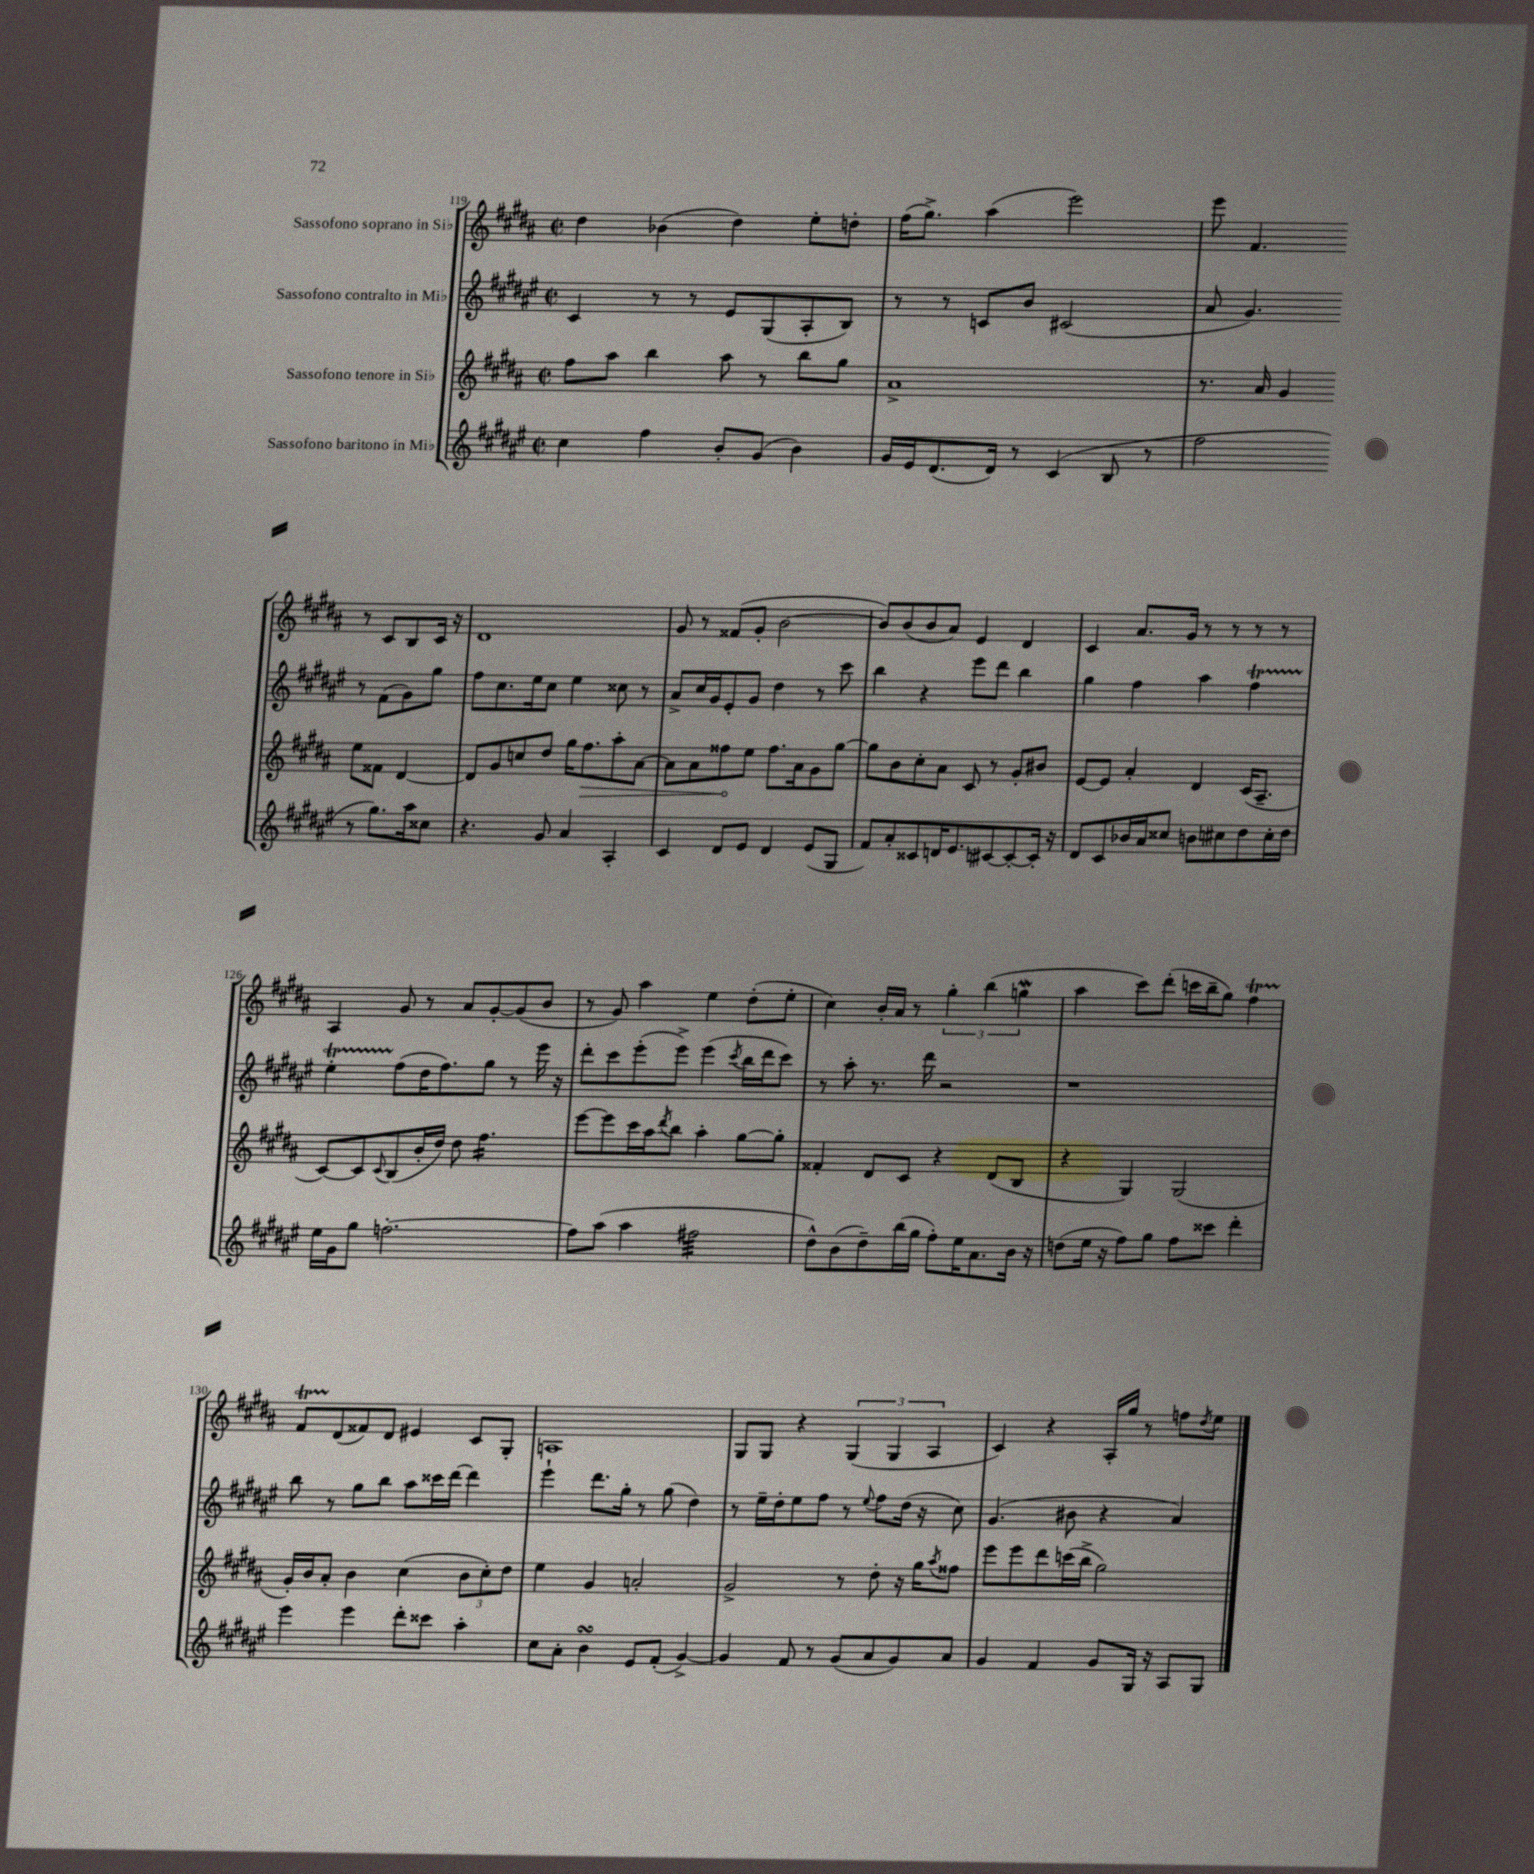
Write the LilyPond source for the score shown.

<<
\new StaffGroup <<
\new Staff = "s0" \with { instrumentName = "Sassofono soprano in Sib" } {
    \clef treble \key b \major \defaultTimeSignature \time 2/2
    dis''4 bes'4( dis''4) e''8-. d''8-. |
    fis''16( gis''8.->) ais''4( e'''2) |
    e'''8 fis'4. r8 cis'8 b8 cis'16 r16 |
    dis'1 |
    gis'8 r8 fisis'8( gis'8-. b'2~ |
    b'8) b'8( b'8 ais'8) e'4 dis'4 |
    cis'4 ais'8. gis'16 r8 r8 r8 r8 |
    ais4 gis'8 r8 ais'8 gis'8~-. gis'8( b'8 |
    r8 gis'8) ais''4 e''4 dis''8-.( e''8-. |
    cis''4) b'16-. ais'16 r8 \tuplet 3/2 { gis''4-. b''4( g''4\mordent } |
    ais''4 cis'''8) dis'''8-.( c'''16 b''16-- gis''8) fis''4\startTrillSpan |
    fis'8 dis'8\stopTrillSpan( fisis'8) dis'8 eis'4 cis'8 gis8-. |
    a1 |
    gis8 gis8 r4 \tuplet 3/2 { gis4( gis4 ais4 } |
    cis'4) r4 ais16-. gis''16 r8 f''8 \acciaccatura { dis''8 } e''8 \bar "|." |
}
\new Staff = "s1" \with { instrumentName = "Sassofono contralto in Mib" } {
    \clef treble \key fis \major \defaultTimeSignature \time 2/2
    cis'4 r8 r8 eis'8 gis8( ais8-. b8) |
    r8 r8 c'8 b'8 cis'2( |
    ais'8 gis'4.) r8 fis'8( gis'8) gis''8 |
    fis''8 cis''8. eis''16 cis''8 eis''4 cisis''8 r8 |
    ais'8-> cis''16 gis'16 eis'8-. gis'8 dis''4 r8 cis'''8 |
    b''4 r4 eis'''8 dis'''8 b''4 |
    gis''4 fis''4 ais''4 fis''4\startTrillSpan |
    eis''4-. fis''8\stopTrillSpan( dis''16 fis''8.) gis''8 r8 eis'''16 r16 |
    dis'''8-. cis'''8 eis'''8-.( eis'''8->) eis'''4( \acciaccatura { cis'''8 } b''16 dis'''16 cis'''8) |
    r8 ais''8-. r8. dis'''16 r2 |
    r1 |
    b''8 r8 gis''8 b''8 ais''8 cisis'''16 dis'''16~ dis'''4 |
    eis'''4-! dis'''8. gis''16-. r8 gis''8( dis''4) |
    r8 eis''16-- dis''16-. eis''8 fis''8 r8 \appoggiatura { eis''8 } fis''8 dis''16( r16 cis''8) |
    gis'4.( bis'8 r4 ais'4) \bar "|." |
}
\new Staff = "s2" \with { instrumentName = "Sassofono tenore in Sib" } {
    \clef treble \key b \major \defaultTimeSignature \time 2/2
    fis''8 ais''8 b''4 ais''8 r8 b''8 gis''8 |
    ais'1-> |
    r8. ais'16 gis'4 e''8 fisis'8 dis'4~ |
    dis'8 gis'8 c''8 dis''8 gis''16 \once \override Hairpin.circled-tip = ##t fis''8.\> ais''8-. ais'8~ |
    ais'8 ais'8 fisis''8\! e''8 fisis''8. ais'16 gis'8 gis''8~ |
    gis''8 b'8 cis''8-. ais'8 cis'8 r8 gis'8-. bis'8 |
    e'8~ e'8 ais'4-. dis'4 cis'16( ais8.-- |
    cis'8~) cis'8 \appoggiatura { cis'8 } b8( b'16-. dis''16) dis''8 fis''4.:16 |
    e'''8~ e'''8 cis'''16 ais''16 \acciaccatura { dis'''8 } b''8 ais''4-. gis''8~ gis''8-. |
    fisis'4-. dis'8 cis'8 r4 dis'8( b8 |
    r4 gis4) gis2( |
    gis'16-.) b'16 ais'8-. b'4 cis''4( \tuplet 3/2 { b'8 cis''8-.) dis''8 } |
    e''4 gis'4 a'2-. |
    gis'2-> r8 dis''8-. r16 gis''16 \acciaccatura { ais''8 } fisis''8 |
    e'''8 e'''8 dis'''8 c'''16( b''16-> gis''2) \bar "|." |
}
\new Staff = "s3" \with { instrumentName = "Sassofono baritono in Mib" } {
    \clef treble \key fis \major \defaultTimeSignature \time 2/2
    cis''4 fis''4 b'8-. gis'8( b'4) |
    gis'16 eis'16 dis'8.( dis'16) r8 cis'4( b8 r8 |
    fis''2 r8 gis''8.) ais''16 cisis''8 |
    r4. gis'8 ais'4 ais4-. |
    cis'4 dis'8 eis'8 dis'4 eis'8( gis8 |
    fis'8) ais'8-. cisis'8 d'16 eis'8. cis'8~ cis'8~-. cis'16-. r16 |
    dis'8 cis'8 bes'16 ais'16 cisis''8 b'8 cis''8 dis''8 cis''16-. dis''16 |
    eis''16 gis'16 gis''8 f''2.~-. |
    f''8 ais''8( ais''4 fis''2:32 |
    dis''8-^) b'8( dis''8--) b''16( gis''16 fis''8-.) eis''16 ais'8. b'16 r16 |
    d''8( eis''16 r16 fis''8) gis''8 fis''8 cisis'''8 dis'''4-. |
    eis'''4 eis'''4 dis'''8-. cisis'''8 ais''4-. |
    cis''8 ais'8-. b'4\turn eis'8 fis'8-.( gis'4~->) |
    gis'4 fis'8 r8 gis'8( ais'8 gis'8) ais'8 |
    gis'4 fis'4 gis'8 gis16 r16 ais8 gis8 \bar "|." |
}
>>
>>
\layout { \context { \Score currentBarNumber = #119 } }
